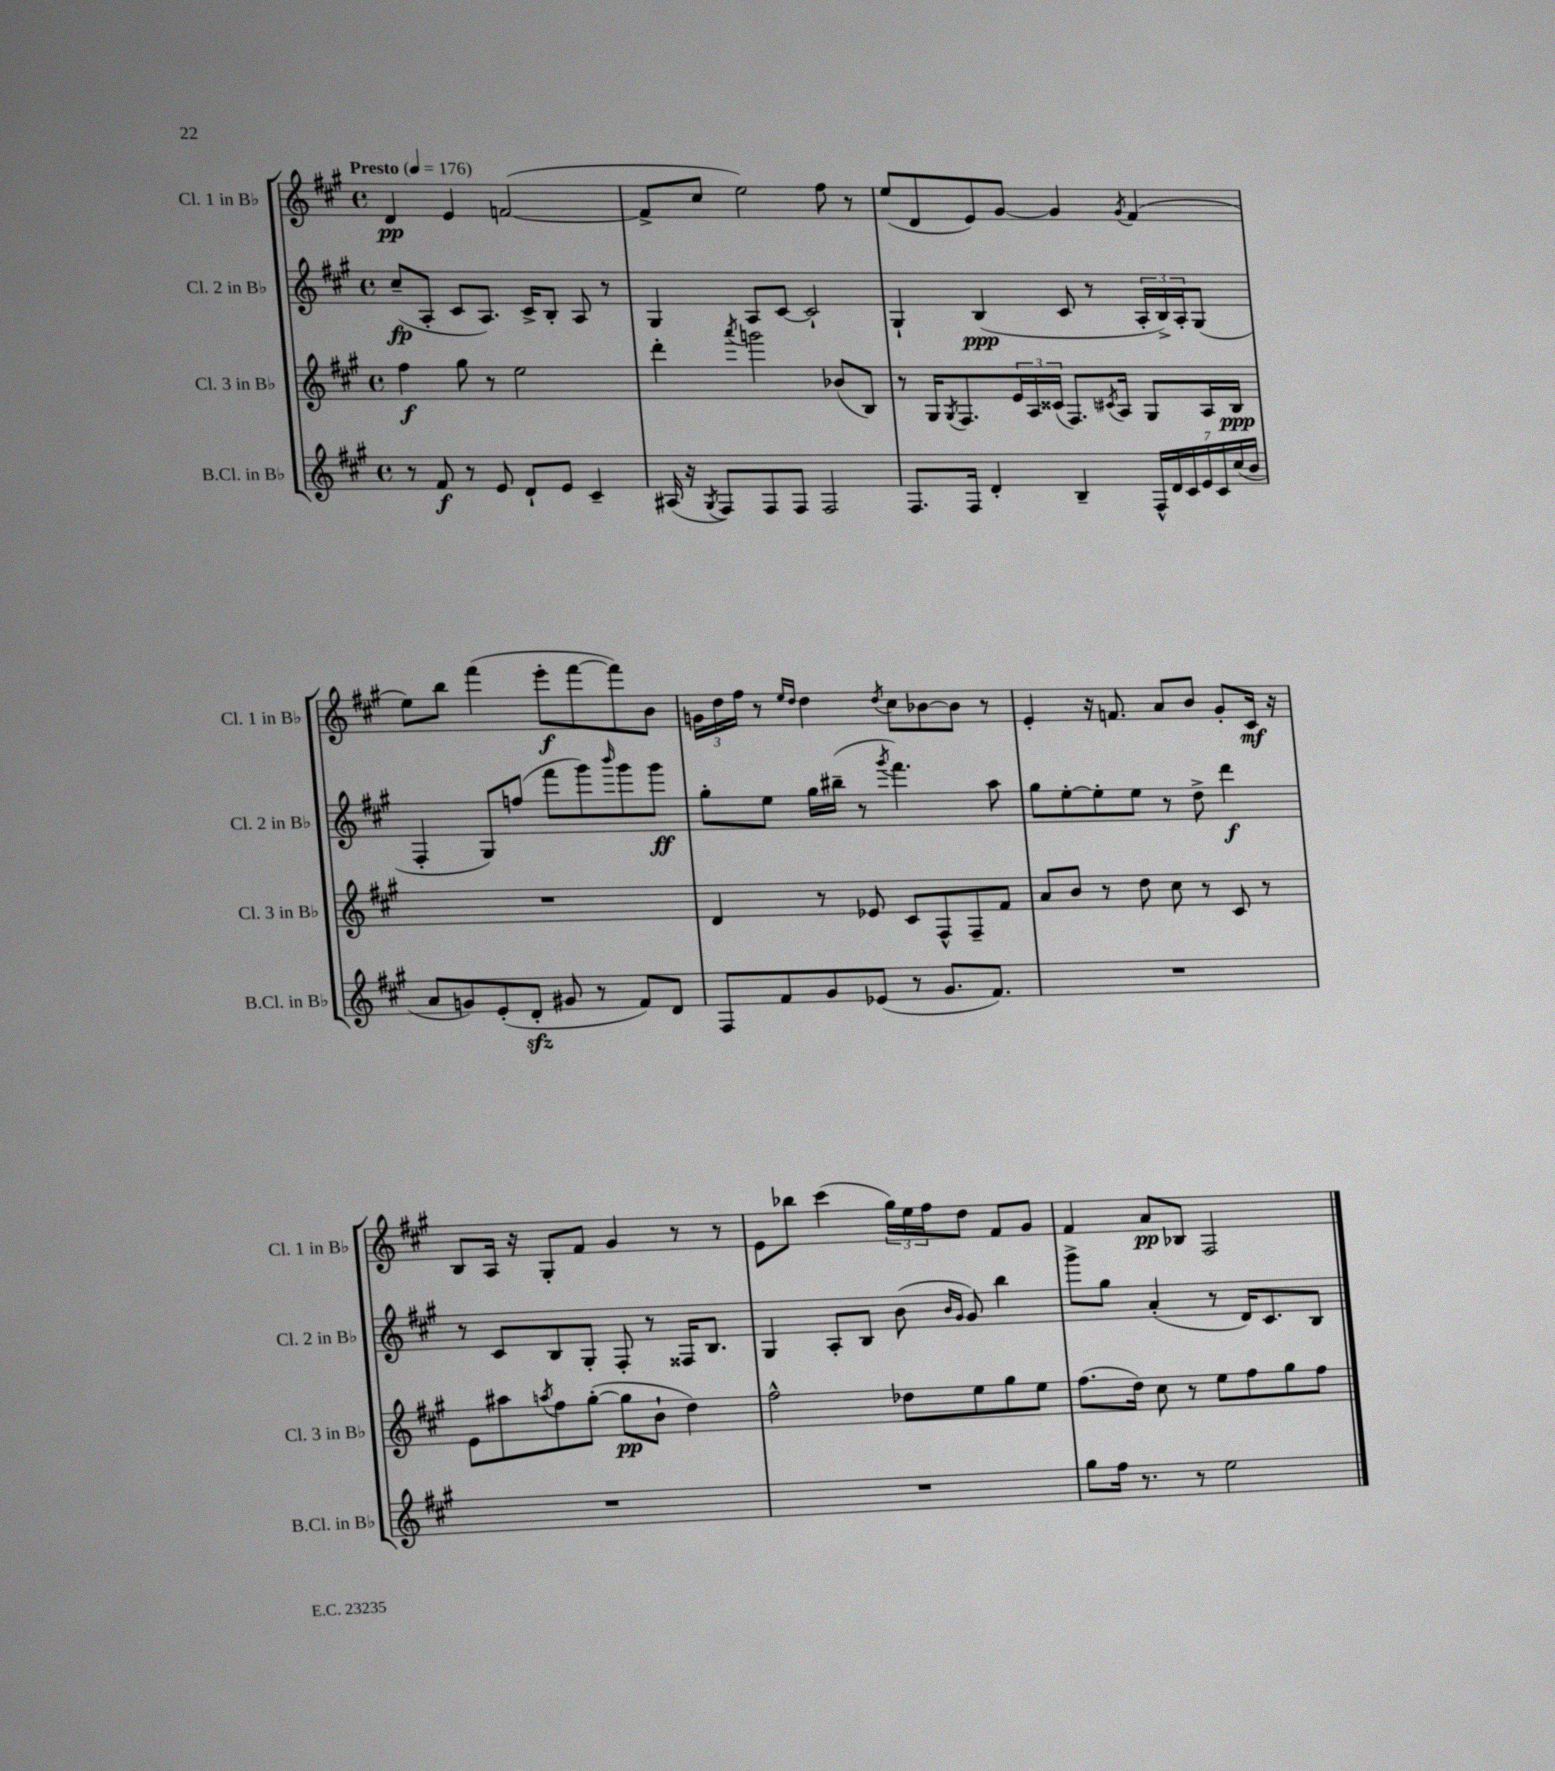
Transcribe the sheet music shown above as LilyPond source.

<<
\new StaffGroup <<
\new Staff = "s0" \with { instrumentName = "Cl. 1 in Bb" shortInstrumentName = "Cl. 1 in Bb" } {
    \clef treble \key a \major \defaultTimeSignature \time 4/4 \tempo "Presto" 4 = 176
    d'4\pp e'4 f'2~( |
    f'8-> cis''8 e''2) fis''8 r8 |
    e''8( d'8 e'8) gis'8~ gis'4 \acciaccatura { gis'8 } fis'4( |
    e''8) b''8 fis'''4( e'''8-.\f fis'''8~ fis'''8) b'8 |
    \tuplet 3/2 { g'16 d''16 fis''16 } r8 \grace { e''16 d''16 } d''4 \acciaccatura { d''8 } cis''8 bes'8~ bes'8 r8 |
    e'4-. r16 f'8. a'8 b'8 gis'8-. cis'16\mf r16 |
    b8 a16 r16 gis8-. fis'8 gis'4 r8 r8 |
    e'8 bes''8 cis'''4( \tuplet 3/2 { gis''16) e''16 fis''16 } d''8 fis'8 gis'8 |
    fis'4 a'8\pp bes8 fis2 \bar "|." |
}
\new Staff = "s1" \with { instrumentName = "Cl. 2 in Bb" shortInstrumentName = "Cl. 2 in Bb" } {
    \clef treble \key a \major \defaultTimeSignature \time 4/4
    cis''8--\fp( a8-. cis'8 a8.) cis'16-> b8-. a8 r8 |
    gis4 a8 cis'8~ cis'2-! |
    gis4-! b4\ppp( cis'8 r8 \tuplet 3/2 { a16-. b16->) a16-. } gis8( |
    fis4-. gis8) f''8( fis'''8 gis'''8) \grace { b'''16 } gis'''8 gis'''8\ff |
    gis''8-. e''8 gis''16 bis''16--( r8 \acciaccatura { gis'''8 } fis'''4.) a''8 |
    gis''8 e''8~-. e''8-. e''8 r8 d''8-> d'''4\f |
    r8 cis'8 b8 gis8-. fis8-. r8 fisis16 b8. |
    gis4 a8-. b8 b'8( \grace { b'16 gis'16 } gis'8) b''4 |
    gis'''8-> gis''8 a'4-.( r8 d'16) cis'8. b8 \bar "|." |
}
\new Staff = "s2" \with { instrumentName = "Cl. 3 in Bb" shortInstrumentName = "Cl. 3 in Bb" } {
    \clef treble \key a \major \defaultTimeSignature \time 4/4
    fis''4\f gis''8 r8 e''2 |
    d'''4-. \acciaccatura { a'''8 } g'''2 bes'8( b8) |
    r8 gis16 \acciaccatura { gis8 } fis8. \tuplet 3/2 { e'16 a16 cisis'16( } fis8.) \acciaccatura { cis'8 } a16 gis8 a16 b16\ppp |
    R1 |
    d'4 r8 ees'8 cis'8 fis8-^ fis8-- fis'8 |
    a'8 b'8 r8 d''8 cis''8 r8 cis'8 r8 |
    e'8 ais''8 \acciaccatura { a''8 } fis''8 gis''8~-.( gis''8\pp b'8-! d''4) |
    fis''2-^ des''8 e''8 gis''8 e''8 |
    fis''8.( d''16) cis''8 r8 e''8 fis''8 gis''8 fis''8 \bar "|." |
}
\new Staff = "s3" \with { instrumentName = "B.Cl. in Bb" shortInstrumentName = "B.Cl. in Bb" } {
    \clef treble \key a \major \defaultTimeSignature \time 4/4
    r8 fis'8\f r8 e'8 d'8-! e'8 cis'4-- |
    ais16( r16 \acciaccatura { gis8 } fis8) fis8 fis8 fis2 |
    fis8. fis16 d'4-. b4-- \tuplet 7/4 { fis16-^ d'16 cis'16 e'16 cis'16 cis''16( b'16 } |
    a'8 g'8) e'8-.( d'8-.\sfz gis'8 r8 fis'8) d'8 |
    fis8 fis'8 gis'8 ees'8( r8 gis'8. fis'8.) |
    R1 |
    R1 |
    R1 |
    gis''8 fis''16 r8. r8 e''2 \bar "|." |
}
>>
>>
\layout { \context { \Score \remove "Bar_number_engraver" } }
